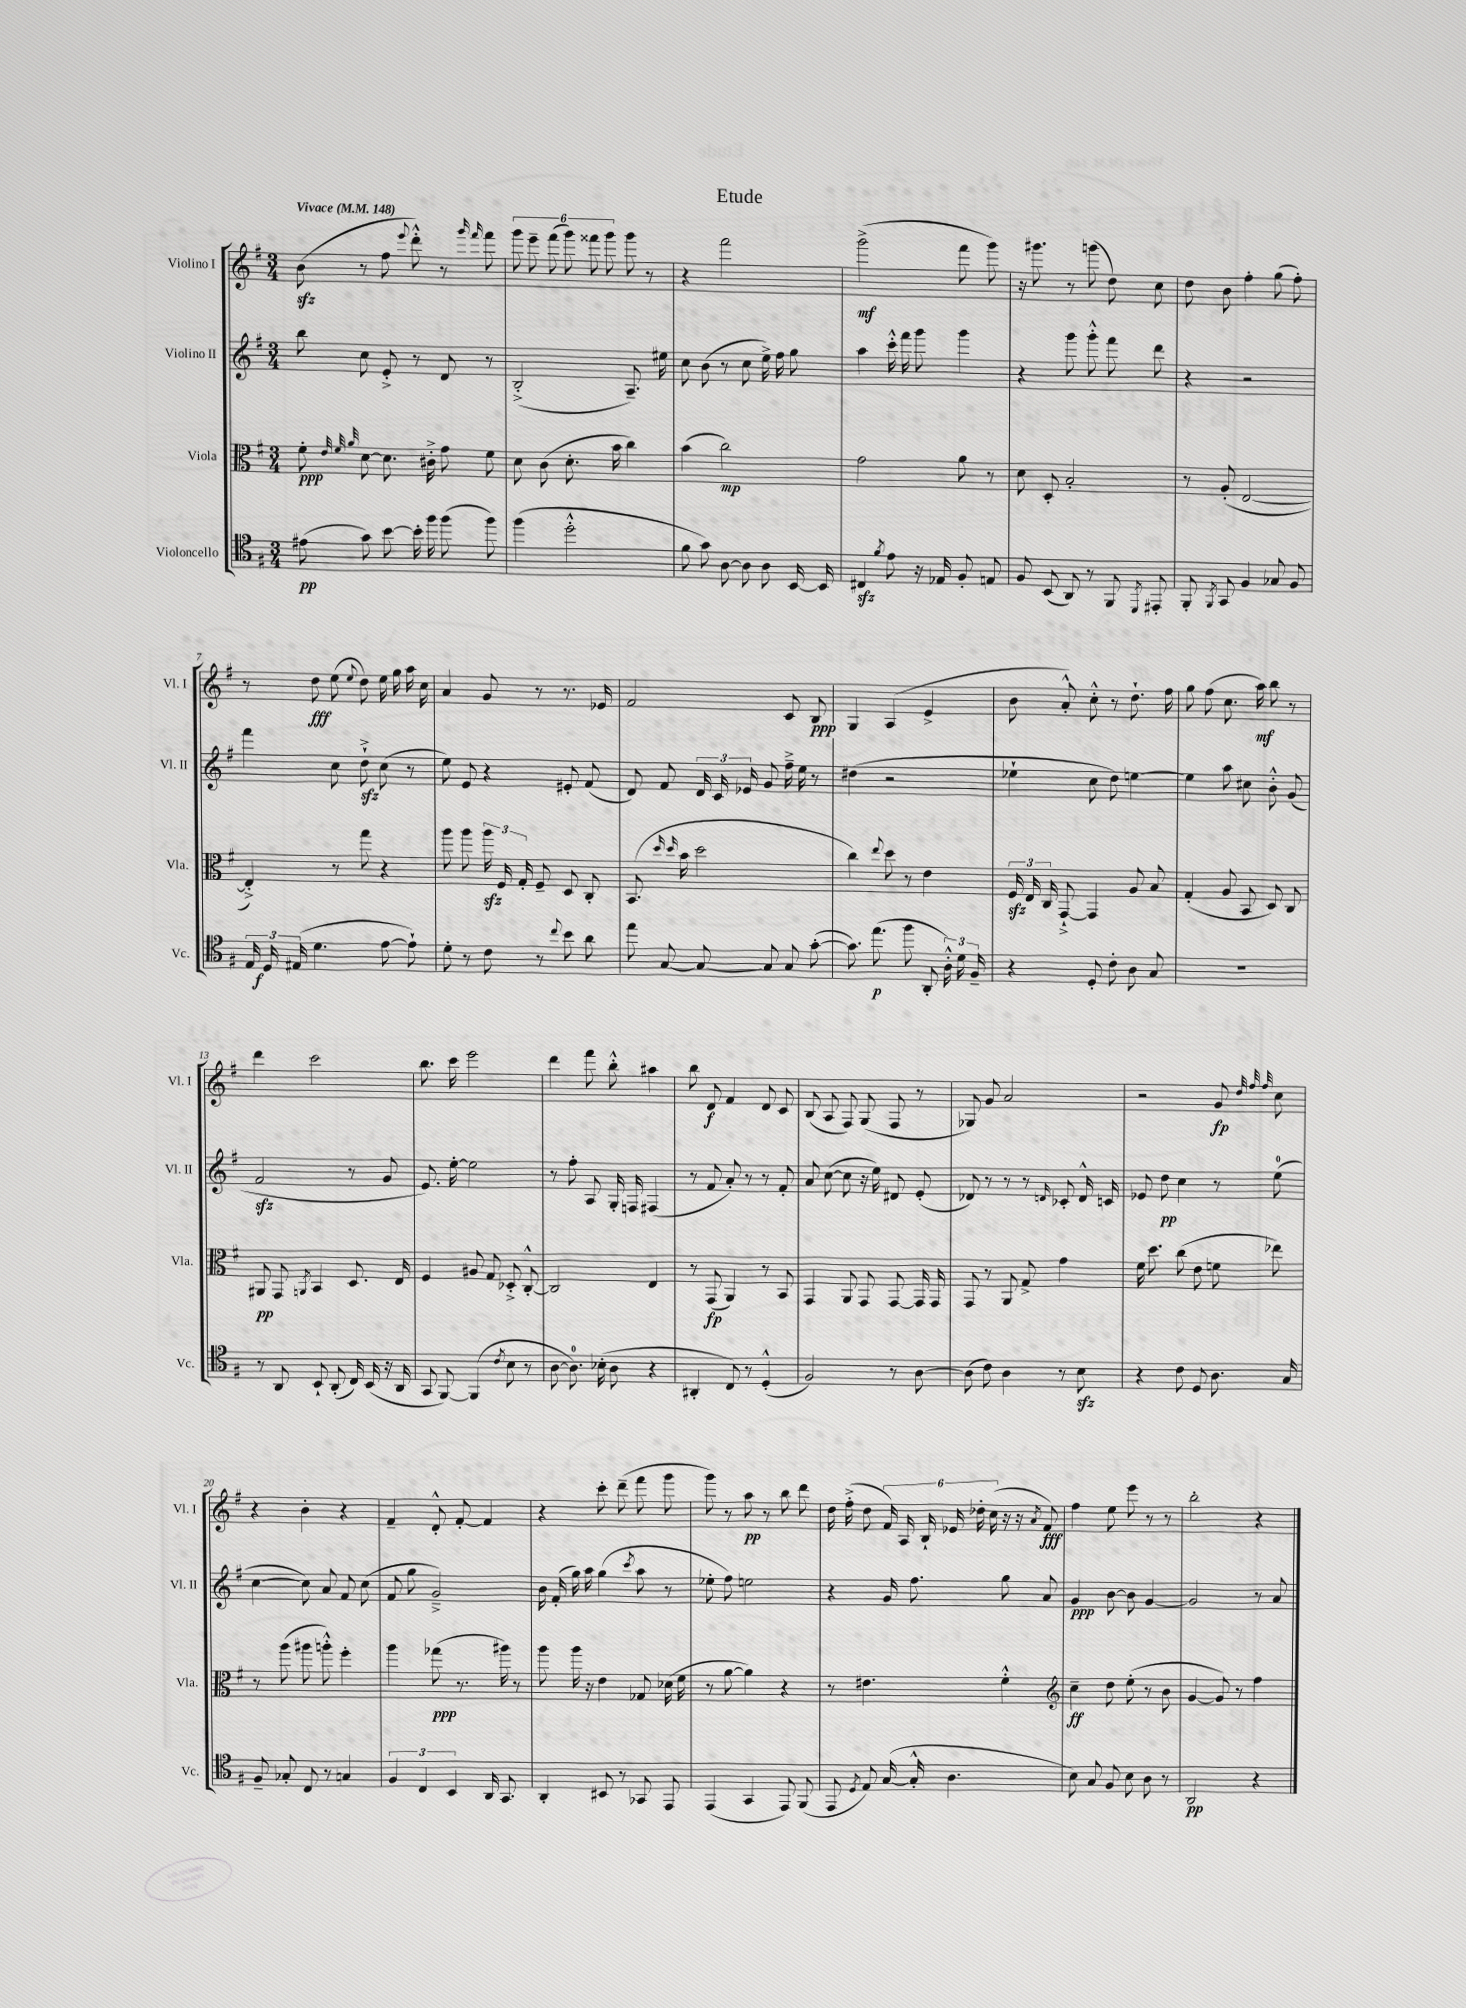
\header { title = "Etude" }
<<
\new StaffGroup <<
\new Staff = "s0" \with { instrumentName = "Violino I" shortInstrumentName = "Vl. I" } {
    \clef treble \key g \major \numericTimeSignature \time 3/4 \tempo "Vivace" 4 = 148
    \autoBeamOff b'8\sfz( r8 fis''8 \appoggiatura { e'''8 } d'''8-.-^) r8 \grace { g'''16 fis'''16 } fis'''8 |
    \tuplet 6/4 { g'''8 e'''8-- fis'''8( g'''8) fisis'''8 g'''8 } g'''8 r8 |
    r4 fis'''2 |
    g'''2->\mf( fis'''8 g'''8) |
    r16 gis'''8. r8 g'''8( d''8) c''8 |
    d''8 b'8 fis''4-. g''8( fis''8-.) |
    r8 d''8\fff e''8( \appoggiatura { e''8 } d''8) e''16 g''16 a''16 c''16 |
    a'4 g'8 r8 r8. ees'16 |
    fis'2 c'8 b8\ppp |
    g4 a4( e'4-> |
    b'8 a'8-.-^) c''8-.-^ r8 d''8.-! fis''16 |
    g''8 fis''8( c''8. a''16\mf) b''8 r8 |
    d'''4 c'''2 |
    b''8. c'''16 e'''2 |
    d'''4 fis'''8 b''8-.-^ ais''4 |
    b''8 d'8\f fis'4 d'8 c'8 |
    b8( a8 fis8) g8( fis8 r8 |
    ges8) g'8 a'2 |
    r2 g'8\fp \grace { d''32 fis''32 fis''32 } c''8 |
    r4 b'4-. r4 |
    fis'4-- d'8-.-^ fis'8~-. fis'4 |
    r4 c'''8-. d'''8--( fis'''8 g'''8 |
    g'''8) r8 a''8\pp r8 b''8 d'''8 |
    d''16 fis''16-.->( d''8 \tuplet 6/4 { fis'16) a16 b16-! ees'16 des''16-. c''16( } r16 r16 \acciaccatura { a'8 } fis'8\fff) |
    fis''4 e''8 e'''8 r8 r8 |
    b''2-. r4 \bar "|." |
}
\new Staff = "s1" \with { instrumentName = "Violino II" shortInstrumentName = "Vl. II" } {
    \clef treble \key g \major \numericTimeSignature \time 3/4
    \autoBeamOff b''8 c''8 e'8-.-> r8 d'8 r8 |
    b2-.->( a8.--) eis''16 |
    c''8 b'8( r8 c''8 e''16->) fis''16 g''8 |
    a''4 c'''16-.-^ fis'''16 g'''8 g'''4 |
    r4 g'''8 g'''8-.-^ fis'''8 d'''8 |
    r4 r2 |
    fis'''4 c''8 d''8-!->\sfz c''8( r8 |
    e''8) e'8 r4 eis'8-. fis'8( |
    d'8) fis'8 \tuplet 3/2 { d'16 c'16 ees'16 } g'8 fis''16---> e''16 r8 |
    dis''4( r2 |
    ees''4-! c''8 d''8) e''4~ |
    e''4 a''8 cis''8 b'8-.-^ g'8( |
    fis'2\sfz r8 g'8 |
    e'8.) e''16~-. e''2 |
    r8 fis''8-. a8 g16-. f16 fis4( |
    r8 fis'8 a'8-.) r8 r8 fis'8-. |
    a'8 c''8~( c''8 r16 e''16) dis'8 e'8-.( |
    des'8) r8 r8 r8 \grace { d'16 } ces'8-. d'16-^ c'16 |
    ees'8 d''8\pp c''4 r8 e''8-0( |
    c''4~ c''8) a'8 fis'8 c''8( |
    fis'8 g''8 g'2--->) |
    b'16 fis'16-.( g''16) a''16 g''4( \acciaccatura { c'''8 } a''8 r8 |
    ees''8-. fis''8) e''2 |
    r4 g'16 fis''8. g''8 a'8 |
    g'4\ppp b'8~ b'8 g'4~ |
    g'2 r8 a'8 \bar "|." |
}
\new Staff = "s2" \with { instrumentName = "Viola" shortInstrumentName = "Vla." } {
    \clef alto \key g \major \numericTimeSignature \time 3/4
    \autoBeamOff fis'8-.\ppp \grace { e'32 fis'32 a'32 } d'8~ d'8. cis'16-.-> g'8 fis'8 |
    d'8 c'8( d'8.-. b'16 c''4) |
    b'4( c''2\mp) |
    g'2 a'8 r8 |
    d'8 d8-. b2-. |
    r8 a8-.( e2~ |
    e4-.->) r8 g''8 r4 |
    a''8 a''8 \tuplet 3/2 { a''16\sfz fis16 g16-. } fis8-- d8 c8-. |
    b,8.( \grace { d''16 d''16 } b'16 d''2 |
    c''4) \appoggiatura { e''8 } d''8 r8 e'4 |
    \tuplet 3/2 { fis16\sfz e16 c16 } g,8~-!-> g,4 a8 b8 |
    g4-.( a8 b,8 d8) c8 |
    ais,8\pp g,8 \acciaccatura { a,8 } b,4 d8. e16 |
    fis4 ais8 g8 des8-.-> c8~-.-^ |
    c2 e4 |
    r8 g,8\fp( a,4) r8 b,8 |
    g,4 a,8 g,8 g,8~ g,16 g,16 |
    g,8 r8 a,8 g8-> g'4 |
    fis'16 d''8. c''8( e'8 f'8 ees''8) |
    r8 a''8( ais''8 a''8-.-^) fis''4-. |
    a''4 ges''8\ppp( r8. ais''16) r8 |
    a''8 a''16 r16 e'4 ges8 des'16( fis'16 |
    r8 a'8~ a'4) r4 |
    r8 eis'4. fis'4-.-^ |
    \clef treble c''4--\ff d''8 e''8-.( r8 b'8 |
    g'4~ g'8) r8 fis''4 \bar "|." |
}
\new Staff = "s3" \with { instrumentName = "Violoncello" shortInstrumentName = "Vc." } {
    \clef tenor \key g \major \numericTimeSignature \time 3/4
    \autoBeamOff eis'8\pp( g'8) b'8~ b'16-. fis''16 fis''8( fis''8) |
    fis''4( d''2-.-^ |
    fis'8 g'8) a8~ a8 a8 b,16~ b,16 |
    cis4\sfz \acciaccatura { fis'8 } e'8 r16 ees16 fis8-. e8 |
    fis8 b,8( a,8) r8 fis,8 \acciaccatura { d,8 } eis,8-. |
    fis,8-. \acciaccatura { fis,8 } g,8 fis4 ges8 fis8 |
    \tuplet 3/2 { e16 d16\f eis16( } d'4. e'8~ e'8-!) |
    d'8-. r8 c'8 r8 \appoggiatura { c''8 } b'8 a'8 |
    e''8 g8~ g8~ g8 g8 g'8~-.( |
    g'8.) e''8.\p( fis''8 a,8-. \tuplet 3/2 { a16-.-^) d'16 fis16-- } |
    r4 d8-. c'8-. a8 g8 |
    R2. |
    r8 a,8 b,8-! a,8-.( c16) b,16( r16 a,16 |
    g,8 fis,8~) fis,4( \acciaccatura { c'8 } b8 r8 |
    a8~ a8.-0) bes16-.( a8 r4 |
    ais,4-. c8) r8 d4-.-^( |
    fis2) r8 a8~ |
    a8( c'8) a4 r8 b8\sfz |
    r4 c'8 d8 a8. g16 |
    fis8-- ges8-. c8 r8 g4 |
    \tuplet 3/2 { fis4 c4 b,4 } a,16 g,8. |
    a,4-. bis,8 r8 ges,8 e,8 |
    e,4( g,4 e,8) fis,8( |
    e,8 \acciaccatura { d8 } e8) g16~( g16-.-^ a4. |
    b8) g8 fis8 b8 a8 r8 |
    a,2\pp r4 \bar "|." |
}
>>
>>
